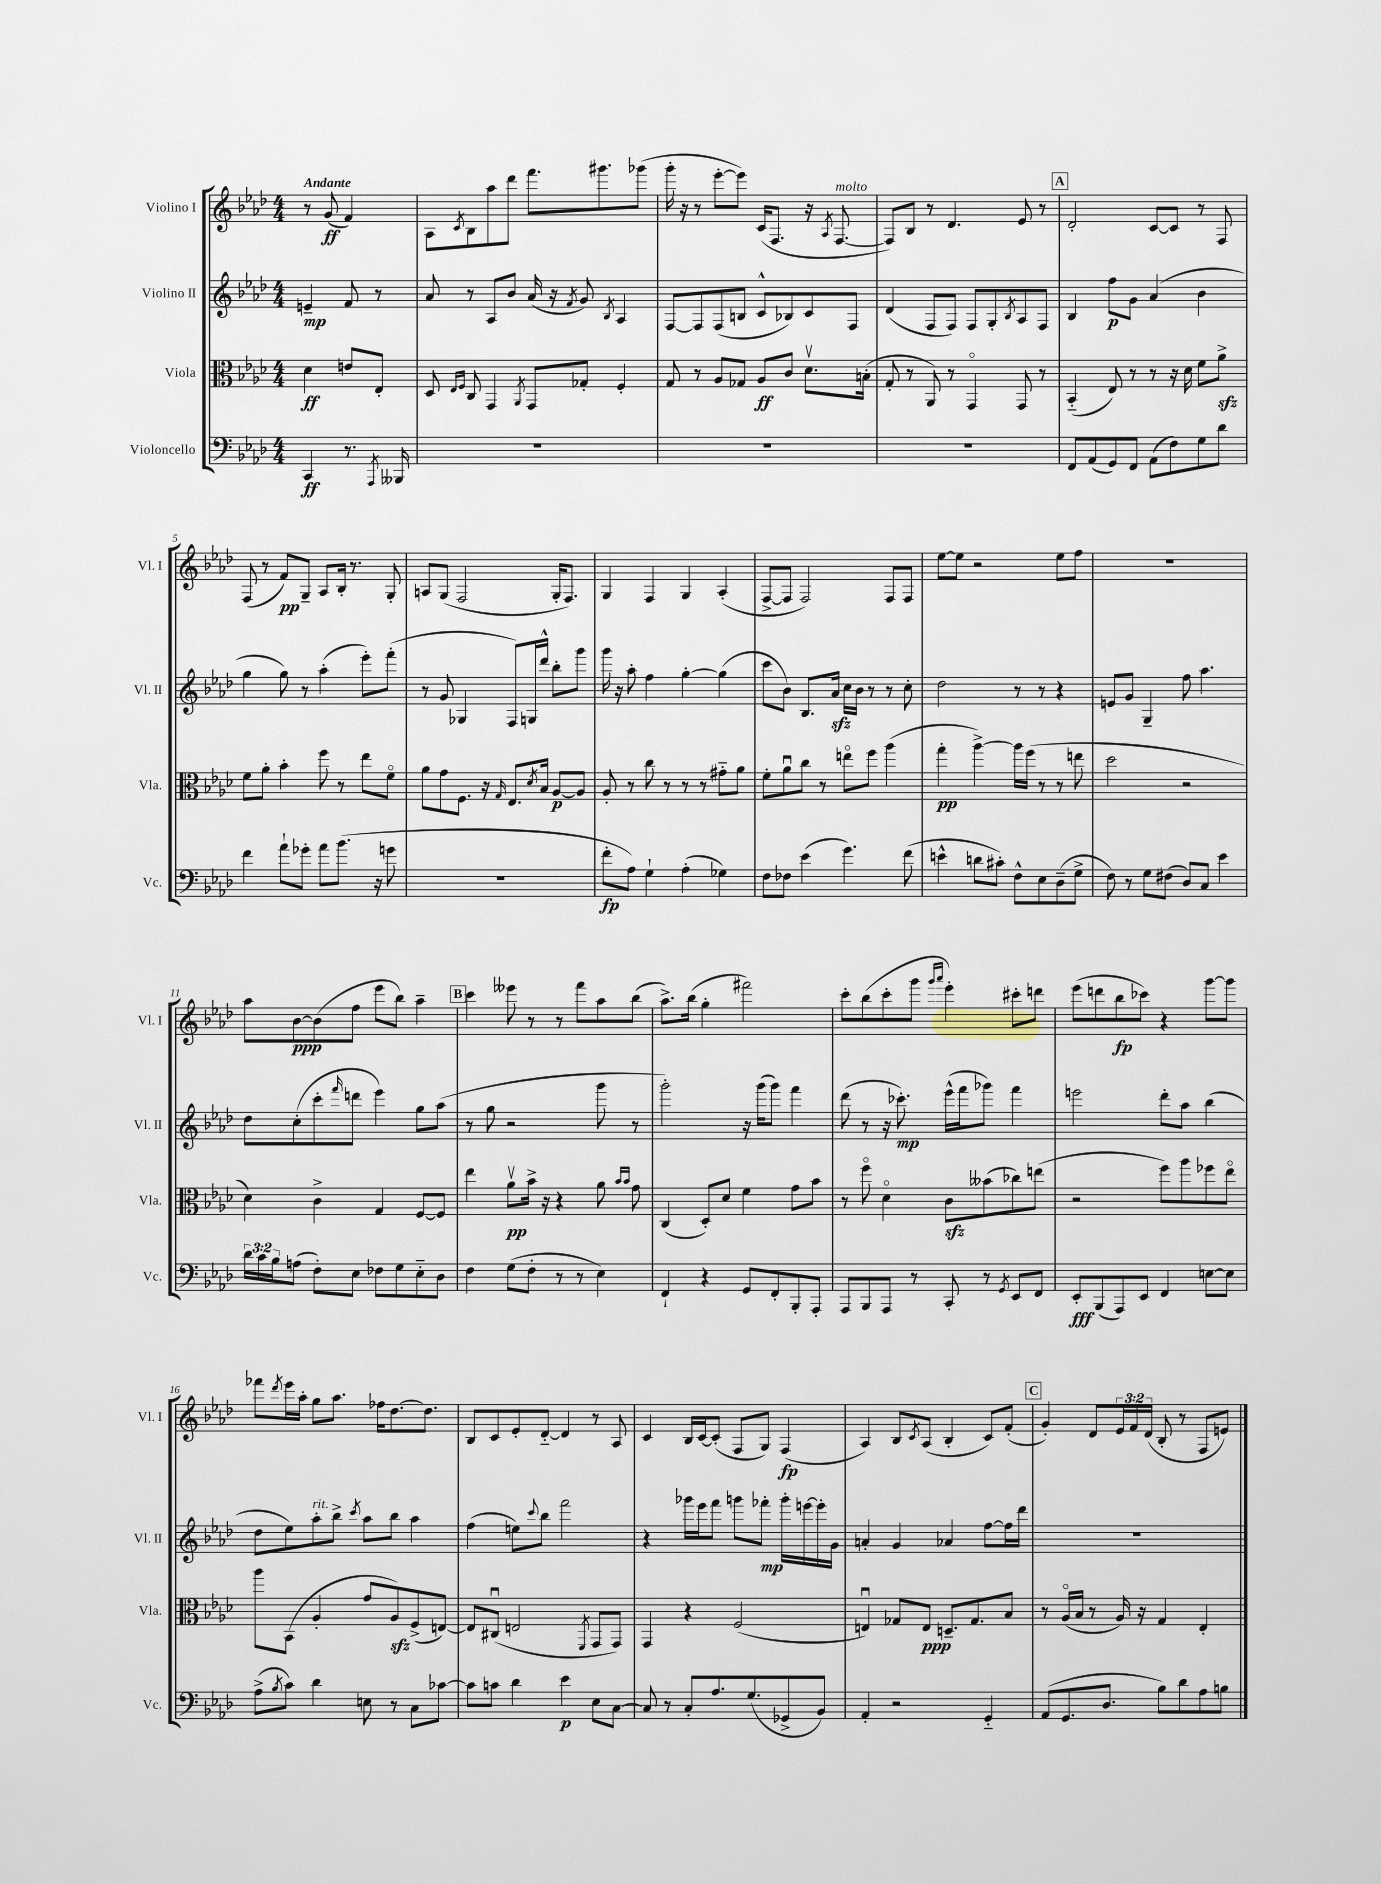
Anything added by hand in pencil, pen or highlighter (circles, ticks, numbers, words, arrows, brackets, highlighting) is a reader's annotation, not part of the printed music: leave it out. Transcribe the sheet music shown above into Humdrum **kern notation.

**kern	**kern	**kern	**kern
*staff4	*staff3	*staff2	*staff1
*clefF4	*clefC3	*clefG2	*clefG2
*k[b-e-a-d-]	*k[b-e-a-d-]	*k[b-e-a-d-]	*k[b-e-a-d-]
*M4/4	*M4/4	*M4/4	*M4/4
4CC/	4d-\	4e~/	8r
.	.	.	(8g/
8.r	8e/L	8f/	4f/)
.	8E-'/J	8r	.
8qAAA-/	.	.	.
16BBB--/	.	.	.
=	=	=	=
1r	8D-/	8a-/	8A-\L
.	16qqE-/LL	.	.
.	16qqF/JJ	.	8qc/
.	8C/	8r	8B-\
.	4GG/	8A-/L	8aa-\
.	.	8b-/J	8ddd-\J
.	8qAA-/	.	.
.	8GG/L	(16a-/	8.fff\L
.	.	16r	.
.	.	8qf/	.
.	8G-'/J	8g/)	.
.	.	.	8.ggg#\
.	.	8qB-/	.
.	4F'/	4A-/	.
.	.	.	(8ggg-\J
=	=	=	=
1r	8G/	[8F/L	16ggg'\
.	.	.	16r
.	8r	8F/]	8r
.	8A-/L	(8F/	[8eee-'\L
.	8G-/J	8B/J	8eee-\]J)
.	8A-/L	8c^^/L	(16c/LK
.	.	.	8.F/J
.	8c/J	8B-/)	.
.	8.d-v\L	8c/	16r
.	.	.	8qA-/
.	.	.	[8.F/
.	.	8F/J	.
.	(16B'\Jk	.	.
=	=	=	=
1r	8G'/	(4d-/	8F/]L)
.	8r	.	8B-/J
.	8AA-/)	8F/L	8r
.	8r	8F/J)	4.d-/
.	4GGo/	8F/L	.
.	.	8G'/	.
.	.	8qB-/	.
.	8GG/	8A-/	8e-/
.	8r	8F/J	8r
=	=	=	=
8FF/L	(4BB-'~/	4B-/	2d-'/
(8AA-/	.	.	.
8GG/)	8E-/)	8ff\L	.
8FF/J	8r	8g\J	.
(8AA-\L	8r	(4a-/	[8c/L
8F\)	16r	.	8c/]J
.	16d-\	.	.
8G\	8f\L	4b-\	8r
8d-\J	8a-^\J	.	8F/
=	=	=	=
4f\	8f\L	4gg\	(8F/
.	8a-'\J	.	8r
8a-`\L	4b-'\	8gg\)	8f/L)
8g-'\J	.	8r	8G~/J
8a-\L	8ff\	(4aa-'\	8A-/L
(8.b-\J	8r	.	16B-'/Jk
.	.	.	8.r
.	8ee-\L	8eee-'\L)	.
16r	.	.	.
8g\	8fo\J	(8fff'\J	8G'/
=	=	=	=
1r	8a-\L	8r	8A/L
.	8g\	8g/	(8G/J
.	8.F\J	4G-/	2F/
.	16r	.	.
.	16qqG/	.	.
.	8.E-/L	8F/L)	.
.	.	16G/L	.
.	8qd-/	.	.
.	16B-/Jk	16ddd-^^/JJ	.
.	[8A-/L	8bb-'\L	16G'/LK
.	.	.	8.F/J)
.	8A-/]J	8ggg\J	.
=	=	=	=
8f'\L	8A-'/	16ggg\	4G/
.	.	16r	.
8A-\J)	8r	8aa-'\	.
4G`\	8cc\	4ff\	4F/
.	8r	.	.
(4A-'\	8r	[4gg'\	4G/
.	8r	.	.
4G-\)	8g#'~\L	(4gg\]	(4A-'/
.	8a-\J	.	.
=	=	=	=
8F\L	8f'\L	8ccc\L	[8F^/L
8F-\J	8a-u\	8b-\J)	8F/]J
(4e-\	8cc\J	8.B-/L	2F/)
.	8r	.	.
.	.	16a-/Jk	.
4.g\)	8eeo\L	16cc\LL	.
.	.	16b-\JJ	.
.	8ff\J	8r	.
.	(4aa-\	8r	8F/L
(8f\	.	8cc'\	8F/J
=	=	=	=
4e^^\	4gg'\	2dd-\	[8ee-\L
.	.	.	8ee-\]J
8d\L	[4aa-^\)	.	2r
8c#'\J)	.	.	.
8F^^\L	16aa-\]LL	8r	.
.	(16ff\JJ	.	.
8E-\	8r	8r	.
(8D-~\	8r	4r	8ee-\L
8G^\J	8ee\	.	8ff\J
=	=	=	=
8F\)	2dd-\	8e/L	1r
8r	.	8g/J	.
8G\L	.	4G~/	.
(8F#\J	.	.	.
8D-/L)	2r	8ff\	.
8C/J	.	4.aa-\	.
4e-\	.	.	.
=	=	=	=
24d-\LL	4d-\)	8dd-\L	8aa-\L
24c\	.	.	.
24B-\J	.	.	.
(8A\J	.	(8cc'\	[8b-\
8F'\L)	4c^\	8ccc'\	(8b-\]
.	.	16qqfff/	.
8E-\J	.	8ddd\J	8ff\J
8F-\L	4G/	4eee-\)	8eee-\L
8G\	.	.	8bb-\J)
8E-'~\	[8F/L	8gg\L	4aa-~\
8D-\J	8F/]J	(8aa-\J	.
=	=	=	=
4F\	4ee-\	8r	4ccc\
.	.	8gg\	.
(8G\L	8a-v\L	2r	8eee--\
8F'\J	16b-^\Jk	.	8r
.	16r	.	.
8r	4r	.	8r
8r	.	.	8fff\L
4E-\)	8a-\	8ggg\	8aa-\
.	16qqb-/LL	.	.
.	16qqb-/JJ	.	.
.	8g\	8r	(8bb-\J
=	=	=	=
4FF`/	(4C/	2ggg'\)	8.aa-^\L)
.	.	.	(16bb-\Jk
4r	8D-'/L)	.	4gg'\
.	8d-/J	.	.
8GG/L	4f\	16r	2fff#\)
.	.	(16ggg\LK	.
8FF'/	.	8ggg\J)	.
8BBB-'/	8g\L	4fff\	.
8AAA-'/J	8b-\J	.	.
=	=	=	=
8AAA-/L	8r	(8ddd-\	8ccc'\L
8BBB-/	8ffo\	8r	(8bb-\
8AAA-/J	4d-o\	16r	8ccc'\
.	.	8.ccc-'\)	.
8r	.	.	8ggg\J
.	.	.	16qqggg/LL
.	.	.	16qqaaa-/JJ
8CC'/	8c\L	(16eee-^^\LL	4eee-'\)
.	.	16fff\J	.
8r	(8b--\	8ggg-\J)	.
8qGG/	.	.	.
8EE-/L	8cc-\)	4fff\	8ccc#'\L
8FF/J	(8ee\J	.	8ddd\J
=	=	=	=
8EE-'/L	2r	2eee\	(8eee-\L
(8BBB-/	.	.	8ddd\
8AAA-/)	.	.	8bb-\
8EE-/J	.	.	8ccc-\J)
4FF/	8ff\L)	8ddd-'\L	4r
.	8aa-\	8aa-\J	.
[8E\L	8ff-\	(4bb-\	[8ggg\L
8E\]J	8ee-o\J	.	8ggg\]J
=	=	=	=
(8A-^\L	8aa-\L	8dd-\L	8fff-\L
8qB-/	.	.	8qddd-/
8c\J)	(8BB-\J	8ee-\)	16eee-\L
.	.	.	16aa-'\JJ
4d-\	4A-'/	8aa-'\	8gg\L
.	.	8bb-^\J	8.aa-\J
.	.	8qccc/	.
8E\	8g/L	8aa-\L	.
.	.	.	16ff-\LK
8r	8A-/)	8bb-\J	[8.dd-\
8C\L	(8F^/	4aa-\	.
.	.	.	8.dd-\]J
[8c-\J	[8E/J)	.	.
=	=	=	=
8c-\]L	8E/]L	(4ff\	8B-/L
8c\J	(8C#u/J	.	8c/
4d-\	2E/	8ee\L)	8e-'/
.	.	8qqccc/	.
.	.	8bb-\J	[8d-'~/J
4e-\	.	2fff\	4d-/]
.	8qFF/	.	.
8E-\L	8GG/L	.	8r
[8C\J	8GG/J)	.	8A-/
=	=	=	=
8C/]	4GG/	4r	4c/
8r	.	.	.
8C'/L	4r	16ggg-\LL	16B-/LL
.	.	16eee-\J	[16c/J
8.A-/	.	8fff\J	(8c'/]J
.	(2F/	8ggg\L	8F/L
(8.G/	.	.	.
.	.	8fff-'\J	8G/J)
8GG-^/	.	16ggg'\LL	(4F/
.	.	[16eee\	.
8BB-/J)	.	16eee'\]	.
.	.	16g\JJ	.
=	=	=	=
4AA-'/	4Eu/)	4a'/	4A-/)
2r	8G-/L	4g/	8B-/L
.	.	.	8qc/
.	8E/J	.	(8A-/J
.	8.D~/L	4a-/	4B-'/
.	8.G-/	.	.
4GG'~/	.	[8ff\L	8c/L)
.	8B-/J	16ff\]L	(8f'/J
.	.	16ddd-\JJ	.
=	=	=	=
(8AA-/L	8r	1r	4g'/)
8.GG/	(16A-o/LL	.	.
.	16B-/JJ	.	.
.	8r	.	8d-/L
8.D-/J	.	.	.
.	16A-/)	.	24e-/L
.	.	.	24f/
.	16r	.	.
.	.	.	(24d-/JJ
8B-\L)	4G/	.	8B-'/
8d-\	.	.	8r
8A-\	4E-'/	.	8F/L
8B\J	.	.	8e/J)
==	==	==	==
*-	*-	*-	*-
